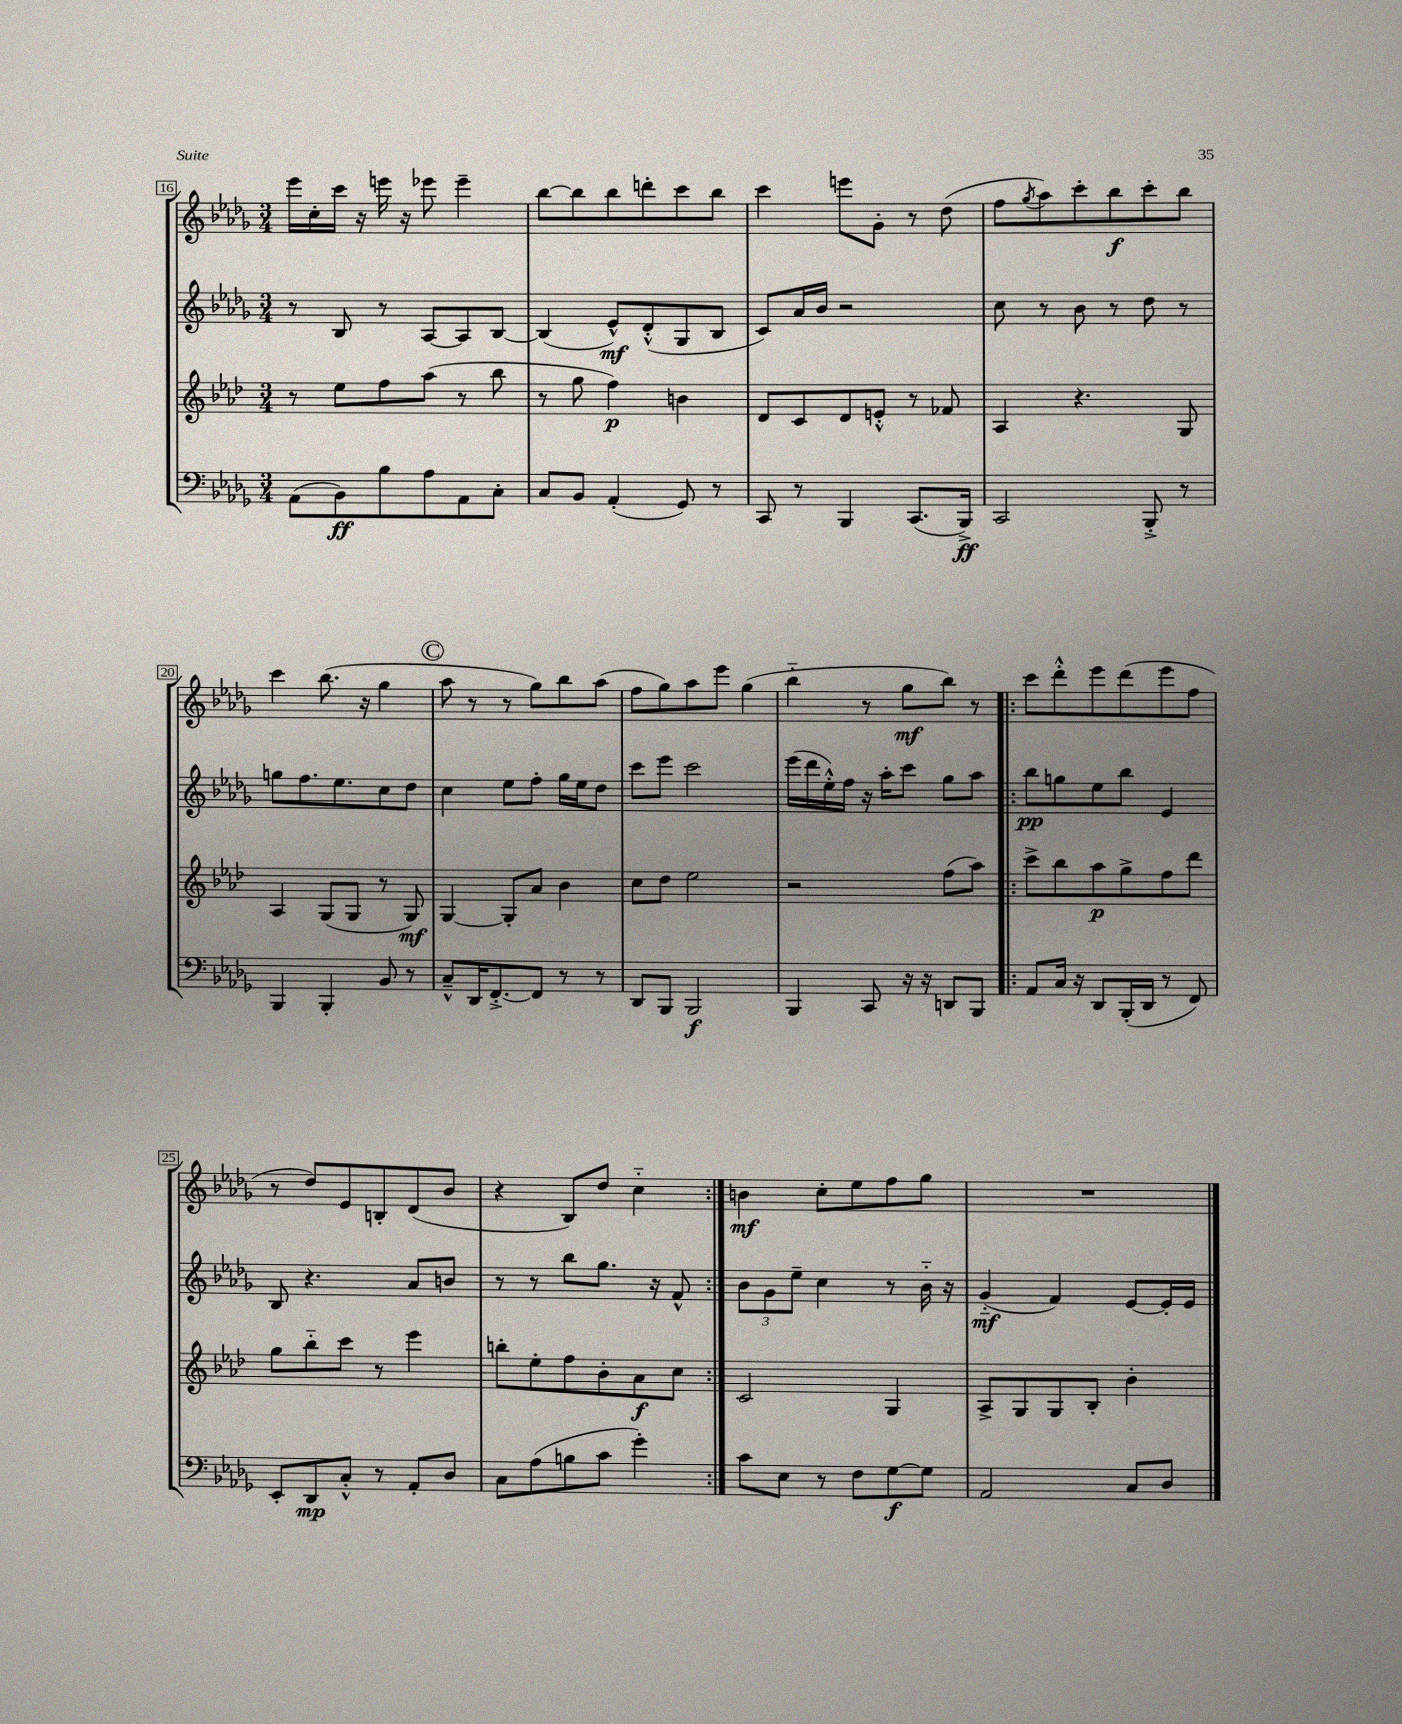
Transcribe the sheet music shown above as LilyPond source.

<<
\new StaffGroup <<
\new Staff = "s0" {
    \clef treble \key des \major \numericTimeSignature \time 3/4
    ees'''16 c''16-. c'''16 r16 e'''16 r16 ees'''8 ees'''4-- |
    bes''8~ bes''8 bes''8 d'''8-. c'''8 bes''8 |
    c'''4 e'''8 ges'8-. r8 des''8( |
    f''8 \acciaccatura { ges''8 } aes''8) c'''8-. bes''8\f c'''8-. bes''8 |
    c'''4 bes''8.( r16 ges''4 |
    \mark \markup { \circle "C" } aes''8 r8 r8 ges''8) bes''8 aes''8( |
    f''8 ges''8) aes''8 ees'''8 ges''4( |
    bes''4-_ r8 ges''8\mf bes''8) r8 |
    \repeat volta 2 { c'''8 des'''8-.-^ ees'''8 des'''8( ees'''8 f''8 |
    r8 des''8) ees'8 b8-. des'8( bes'8 |
    r4 bes8) des''8 c''4-_ | }
    b'4\mf c''8-. ees''8 f''8 ges''8 |
    R2. \bar "|." |
}
\new Staff = "s1" {
    \clef treble \key des \major \numericTimeSignature \time 3/4
    r8 bes8 r8 aes8~ aes8 bes8~ |
    bes4( ees'8-^\mf) des'8-.-^( ges8 bes8 |
    c'8) aes'16 bes'16 r2 |
    c''8 r8 bes'8 r8 des''8 r8 |
    g''8 f''8. ees''8. c''8 des''8 |
    \mark \markup { \circle "C" } c''4 ees''8 f''8-. ges''16 ees''16 des''8 |
    c'''8 ees'''8 c'''2 |
    ees'''16( des'''16 ees''16-.-^) f''16 r16 aes''16-. c'''8 ges''8 aes''8 |
    \repeat volta 2 { bes''8\pp g''8 ees''8 bes''8 ees'4 |
    bes8 r4. aes'8 b'8 |
    r8 r8 bes''8 ges''8. r16 f'8-^ | }
    \tuplet 3/2 { bes'8 ges'8 ees''8-- } c''4 r8 bes'16-_ r16 |
    ges'4-_\mf( f'4) ees'8~ ees'16-. ees'16 \bar "|." |
}
\new Staff = "s2" {
    \clef treble \key aes \major \numericTimeSignature \time 3/4
    r8 ees''8 f''8 aes''8( r8 bes''8 |
    r8 g''8 f''4\p) b'4 |
    des'8 c'8 des'8 e'8-.-^ r8 fes'8 |
    aes4 r4. g8 |
    aes4 g8( g8 r8 g8\mf) |
    \mark \markup { \circle "C" } g4~ g8-. aes'8 bes'4 |
    c''8 des''8 ees''2 |
    r2 f''8( aes''8) |
    \repeat volta 2 { c'''8-> bes''8 aes''8\p g''8-> f''8 des'''8 |
    g''8 bes''8-_ c'''8 r8 ees'''4 |
    b''8-. ees''8-. f''8 bes'8-. aes'8\f c''8 | }
    c'2 g4 |
    aes8-> g8 g8 bes8-. bes'4-. \bar "|." |
}
\new Staff = "s3" {
    \clef bass \key des \major \numericTimeSignature \time 3/4
    aes,8( bes,8\ff) bes8 aes8 aes,8 c8-. |
    c8 bes,8 aes,4-.( ges,8) r8 |
    c,8 r8 bes,,4 c,8.( bes,,16->\ff) |
    c,2 bes,,8-.-> r8 |
    bes,,4 bes,,4-. bes,8 r8 |
    \mark \markup { \circle "C" } c8---^ des,16 f,8.~-.-> f,8 r8 r8 |
    des,8 bes,,8 bes,,2\f |
    bes,,4 c,8 r16 r16 d,8 bes,,8 |
    \repeat volta 2 { aes,8 c16 r16 des,8 bes,,16-.( des,16 r8 f,8) |
    ees,8-. des,8\mp c8-.-^ r8 aes,8-. des8 |
    c8 aes8( b8 c'8 ges'4-.) | }
    c'8 ees8 r8 f8 ges8~\f ges8 |
    aes,2 c8 des8 \bar "|." |
}
>>
>>
\layout { \context { \Score currentBarNumber = #16 \override BarNumber.stencil = #(make-stencil-boxer 0.1 0.3 ly:text-interface::print) } }
